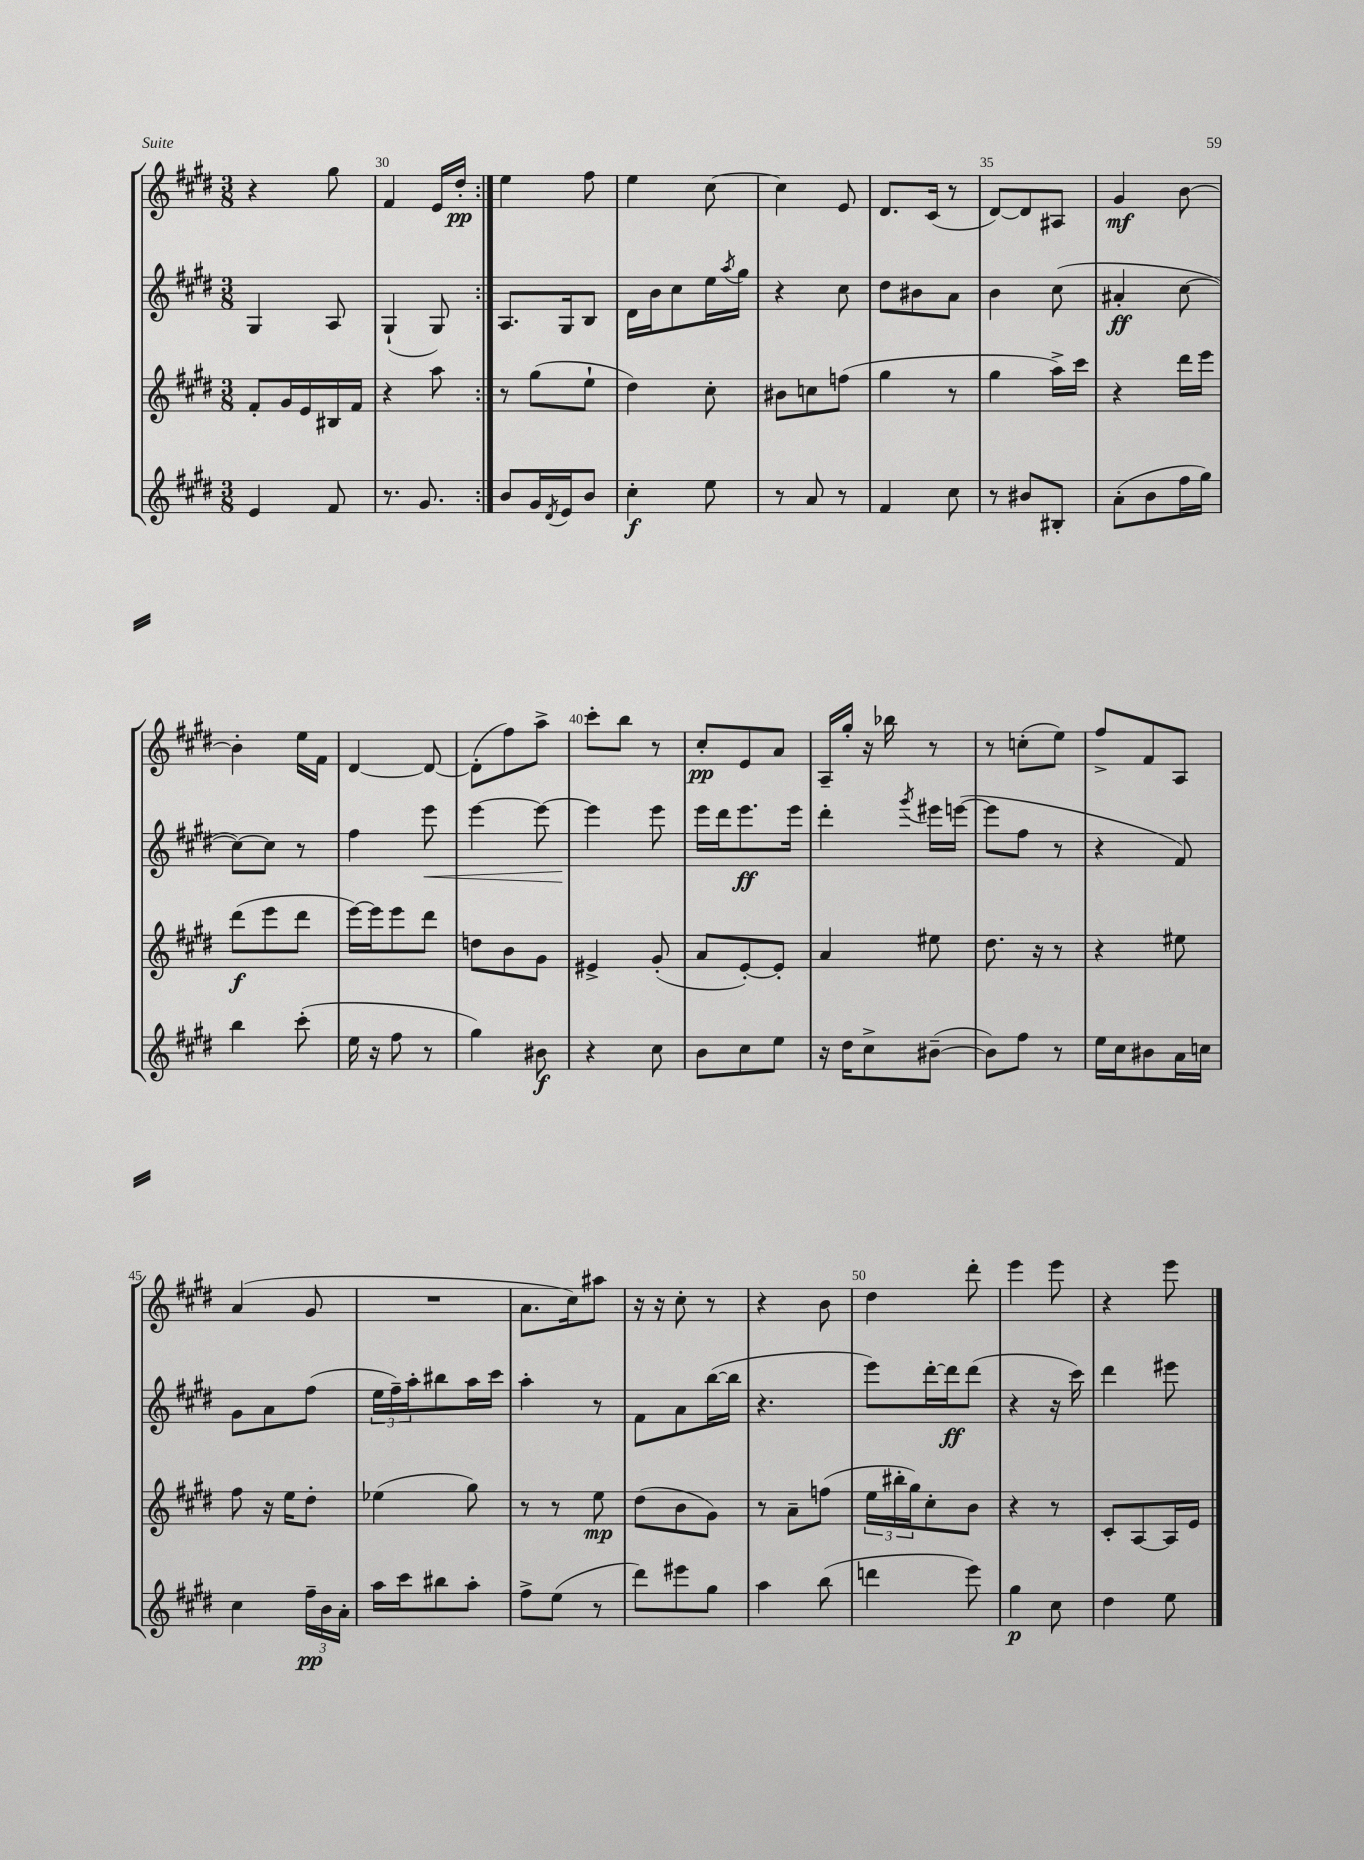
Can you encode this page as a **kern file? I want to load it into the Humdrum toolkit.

**kern	**dynam	**kern	**dynam	**kern	**dynam	**kern	**dynam
*part4	*part4	*part3	*part3	*part2	*part2	*part1	*part1
*staff4	*staff4	*staff3	*staff3	*staff2	*staff2	*staff1	*staff1
*clefG2	*	*clefG2	*	*clefG2	*	*clefG2	*
*k[f#c#g#d#]	*	*k[f#c#g#d#]	*	*k[f#c#g#d#]	*	*k[f#c#g#d#]	*
*M3/8	*	*M3/8	*	*M3/8	*	*M3/8	*
=29	=29	=29	=29	=29	=29	=29	=29
4e/	.	8f#'/L	.	4G#/	.	4r	.
.	.	16g#/L	.	.	.	.	.
.	.	16e/	.	.	.	.	.
8f#/	.	16B#X/	.	8A/	.	8gg#\	.
.	.	16f#/JJ	.	.	.	.	.
=30	=30	=30	=30	=30	=30	=30	=30
8.r	.	4r	.	(4G#`/	.	4f#/	.
8.g#/	.	.	.	.	.	.	.
.	.	8aa\	.	8G#/)	.	16e/LL	.
.	.	.	.	.	.	16dd#'/JJ	pp
=31:|!	=31:|!	=31:|!	=31:|!	=31:|!	=31:|!	=31:|!	=31:|!
8b/L	.	8r	.	8.A/L	.	4ee\	.
16g#/L	.	(8gg#\L	.	.	.	.	.
8qd#/	.	.	.	.	.	.	.
16e/J	.	.	.	16G#/k	.	.	.
8b/J	.	8ee`\J	.	8B/J	.	8ff#\	.
=32	=32	=32	=32	=32	=32	=32	=32
4cc#'\	f	4dd#\)	.	16d#\LL	.	4ee\	.
.	.	.	.	16b\J	.	.	.
.	.	.	.	8cc#\	.	.	.
8ee\	.	8cc#'\	.	16ee\L	.	[8cc#\	.
.	.	.	.	8qaa/	.	.	.
.	.	.	.	16gg#\JJ	.	.	.
=33	=33	=33	=33	=33	=33	=33	=33
8r	.	8b#X\L	.	4r	.	4cc#\]	.
8a/	.	8ccn\	.	.	.	.	.
8r	.	(8ffn\J	.	8cc#\	.	8e/	.
=34	=34	=34	=34	=34	=34	=34	=34
4f#/	.	4gg#\	.	8dd#\L	.	8.d#/L	.
.	.	.	.	8b#X\	.	.	.
.	.	.	.	.	.	(16c#/Jk	.
8cc#\	.	8r	.	8a\J	.	8r	.
=35	=35	=35	=35	=35	=35	=35	=35
8r	.	4gg#\	.	4b\	.	[8d#/L)	.
8b#X/L	.	.	.	.	.	8d#/]	.
8B#X'/J	.	16aa^\LL)	.	(8cc#\	.	8A#X/J	.
.	.	16ccc#\JJ	.	.	.	.	.
=36	=36	=36	=36	=36	=36	=36	=36
(8a'\L	.	4r	.	4a#X'/	ff	4g#/	mf
8b\	.	.	.	.	.	.	.
16ff#\L	.	16ddd#\LL	.	[8cc#\	.	[8b\	.
16gg#\JJ)	.	16eee\JJ	.	.	.	.	.
!!LO:LB:g=z
=37	=37	=37	=37	=37	=37	=37	=37
4bb\	.	(8ddd#\L	f	8cc#\L_)	.	4b'\]	.
.	.	8eee\	.	8cc#\J]	.	.	.
(8ccc#'\	.	8ddd#\J	.	8r	.	16ee\LL	.
.	.	.	.	.	.	16f#\JJ	.
=38	=38	=38	=38	=38	=38	=38	=38
16ee\	.	[16eee\LL)	.	4ff#\	.	[4d#/	.
16r	.	16eee\J]	.	.	.	.	.
8ff#\	.	8eee\	.	.	.	.	.
!	!	!	!	!	!LO:HP:b	!	!
8r	.	8ddd#\J	.	8eee\	<	8d#/_	.
=39	=39	=39	=39	=39	=39	=39	=39
4gg#\)	.	8ddn\L	.	[4eee\	.	(8d#'\L]	.
.	.	8b\	.	.	.	8ff#\)	.
8b#X\	f	8g#\J	.	8eee\_	.	8aa^\J	.
=40	=40	=40	=40	=40	=40	=40	=40
4r	.	4e#X^/	.	4eee\]	.	8ccc#'\L	.
.	.	.	.	.	.	8bb\J	.
8cc#\	.	(8g#'/	.	8eee\	[	8r	.
=41	=41	=41	=41	=41	=41	=41	=41
8b\L	.	8a/L	.	16eee\LL	.	8cc#'/L	pp
.	.	.	.	16ddd#\J	.	.	.
8cc#\	.	[8e'/)	.	8.eee\	ff	8e/	.
8ee\J	.	8e'/J]	.	.	.	8a/J	.
.	.	.	.	16eee\Jk	.	.	.
=42	=42	=42	=42	=42	=42	=42	=42
16r	.	4a/	.	4ddd#'\	.	16A~/LL	.
16dd#\KL	.	.	.	.	.	16gg#'/JJ	.
8cc#^\	.	.	.	.	.	16r	.
.	.	.	.	.	.	16bb-X\	.
.	.	.	.	8qggg#/	.	.	.
([8b#X~\J	.	8ee#X\	.	16eee#X\LL	.	8r	.
.	.	.	.	([16eeen\JJ	.	.	.
=43	=43	=43	=43	=43	=43	=43	=43
8b#\L])	.	8.dd#\	.	8eee\L]	.	8r	.
8ff#\J	.	.	.	8ff#\J	.	(8ccn'\L	.
.	.	16r	.	.	.	.	.
8r	.	8r	.	8r	.	8ee\J)	.
=44	=44	=44	=44	=44	=44	=44	=44
16ee\LL	.	4r	.	4r	.	8ff#^/L	.
16cc#\J	.	.	.	.	.	.	.
8b#X\	.	.	.	.	.	8f#/	.
16a\L	.	8ee#X\	.	8f#/)	.	8A/J	.
16ccn\JJ	.	.	.	.	.	.	.
!!LO:LB:g=z
=45	=45	=45	=45	=45	=45	=45	=45
4cc#\	.	8ff#\	.	8g#\L	.	(4a/	.
.	.	16r	.	8a\	.	.	.
.	.	16ee\KL	.	.	.	.	.
24ff#~\LL	pp	8dd#'\J	.	(8ff#\J	.	8g#/	.
24b\	.	.	.	.	.	.	.
24a'\JJ	.	.	.	.	.	.	.
=46	=46	=46	=46	=46	=46	=46	=46
16aa\LL	.	(4ee-X\	.	24ee\LL	.	4.r	.
.	.	.	.	24ff#~\)	.	.	.
16ccc#\J	.	.	.	.	.	.	.
.	.	.	.	24aa'\J	.	.	.
8bb#X\	.	.	.	8bb#X\	.	.	.
8aa'\J	.	8gg#\)	.	16aa\L	.	.	.
.	.	.	.	16ccc#\JJ	.	.	.
=47	=47	=47	=47	=47	=47	=47	=47
8ff#^\L	.	8r	.	4aa'\	.	8.a\L	.
(8ee\J	.	8r	.	.	.	.	.
.	.	.	.	.	.	16cc#\k)	.
8r	.	8ee\	mp	8r	.	8aa#X\J	.
=48	=48	=48	=48	=48	=48	=48	=48
8ddd#\L)	.	(8dd#\L	.	8f#\L	.	16r	.
.	.	.	.	.	.	16r	.
8eee#X\	.	8b\	.	8a\	.	8cc#'\	.
8gg#\J	.	8g#\J)	.	([16bb\L	.	8r	.
.	.	.	.	16bb\JJ]	.	.	.
=49	=49	=49	=49	=49	=49	=49	=49
4aa\	.	8r	.	4.r	.	4r	.
.	.	8a~\L	.	.	.	.	.
(8bb\	.	(8ffn\J	.	.	.	8b\	.
=50	=50	=50	=50	=50	=50	=50	=50
4dddn\	.	24ee\LL	.	8eee\L)	.	4dd#\	.
.	.	24bb#X'\	.	.	.	.	.
.	.	24gg#\J)	.	.	.	.	.
.	.	8cc#'\	.	[16ddd#'\L	.	.	.
.	.	.	.	16ddd#\J]	ff	.	.
8eee\)	.	8b\J	.	(8ddd#\J	.	8ddd#'\	.
=51	=51	=51	=51	=51	=51	=51	=51
4gg#\	p	4r	.	4r	.	4eee\	.
8cc#\	.	8r	.	16r	.	8eee\	.
.	.	.	.	16ccc#\)	.	.	.
=52	=52	=52	=52	=52	=52	=52	=52
4dd#\	.	8c#'/L	.	4ddd#\	.	4r	.
.	.	[8A/	.	.	.	.	.
8ee\	.	16A/L]	.	8eee#X\	.	8eee\	.
.	.	16e/JJ	.	.	.	.	.
==	==	==	==	==	==	==	==
*-	*-	*-	*-	*-	*-	*-	*-
